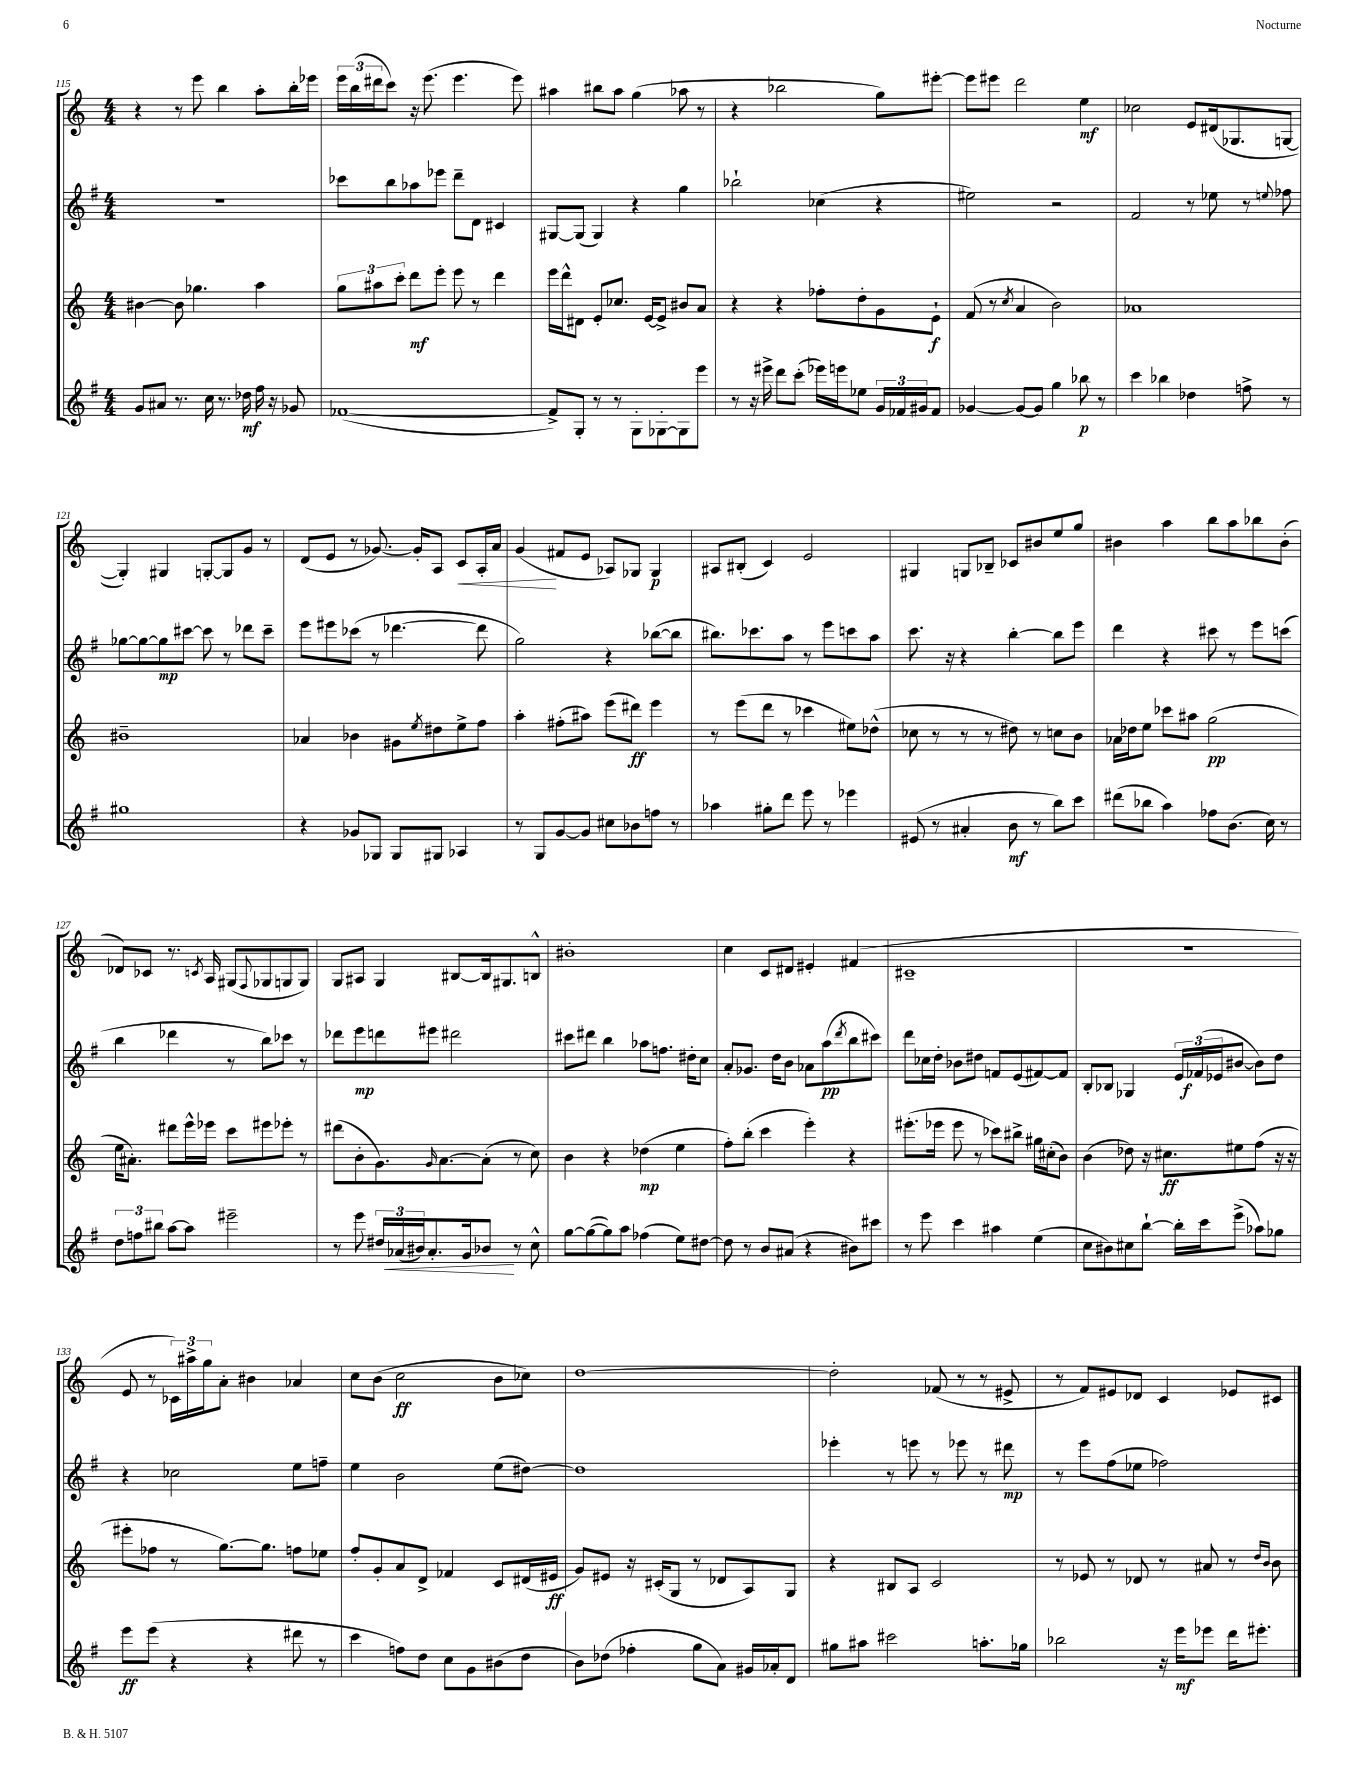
<<
\new StaffGroup <<
\new Staff = "s0" {
    \clef treble \key c \major \numericTimeSignature \time 4/4
    r4 r8 e'''8 b''4 a''8-. b''16-. ees'''16 |
    \tuplet 3/2 { e'''16 b''16( dis'''16 } c'''8) r16 e'''8.( e'''4. e'''8) |
    ais''4 bis''8 ais''8 g''4( aes''8 r8 |
    r4 bes''2 g''8) eis'''8~-. |
    eis'''8 eis'''8 d'''2 e''4\mf |
    ces''2 e'8 dis'16( ges8. g8~ |
    g4-.) gis4 g8~-. g8 g'8 r8 |
    d'8( e'8 r8 ges'8.~) ges'16-. a8 c'8\< a16-. a'16 |
    g'4\!( fis'8 e'8 aes8) ges8 ges4\p |
    ais8 bis8-.( c'4) e'2 |
    gis4 g8 bes8-- ces'8 bis'8 e''8 g''8 |
    bis'4 a''4 b''8 a''8 bes''8 bis'8-.( |
    des'8) ces'8 r8. \acciaccatura { c'8 } a16 gis8( \appoggiatura { f8 } ges8 g8 g8) |
    g8 ais8 g4 bis8~ bis16 gis8. b8-^ |
    bis'1-. |
    c''4 c'8 dis'8 eis'4-. fis'4( |
    cis'1-- |
    R1 |
    e'8 r8 \tuplet 3/2 { ces'16) ais''16-> g''16 } a'8-. bis'4 aes'4 |
    c''8 b'8( c''2\ff b'8 ces''8) |
    d''1~ |
    d''2-. fes'8( r8 r8 eis'8-> |
    r8 f'8) eis'8 des'8 c'4 ees'8 cis'8 \bar "|." |
}
\new Staff = "s1" {
    \clef treble \key g \major \numericTimeSignature \time 4/4
    R1 |
    ces'''8 b''8 aes''8 ees'''8 d'''8-- d'8 cis'4 |
    gis8~ gis8( gis4) r4 g''4 |
    bes''2-! ces''4( r4 |
    eis''2) r2 |
    fis'2 r8 ees''8 r8 \appoggiatura { e''8 } fes''8 |
    ges''8~ ges''8~ ges''8\mp cis'''8~ cis'''8 r8 des'''8 cis'''8-- |
    e'''8 eis'''8 ces'''8( r8 des'''4.~ des'''8 |
    g''2) r4 bes''8~( bes''8 |
    bis''8.) ces'''8. a''8 r8 e'''8 c'''8 a''8 |
    c'''8. r16 r4 b''4~-. b''8 e'''8 |
    d'''4 r4 cis'''8 r8 e'''8 c'''8( |
    b''4 des'''4 r8 b''8) ces'''8 r8 |
    des'''8 e'''8\mp d'''8 eis'''8 dis'''2 |
    cis'''8 dis'''8 b''4 aes''8 f''8. dis''16-. c''8 |
    a'8-. ges'8. d''16 b'8 aes'8 a''8\pp( \acciaccatura { d'''8 } b''8 cis'''8) |
    d'''8 ces''16 d''16-. bes'8 dis''8 f'8 e'8( fis'8~) fis'8 |
    b8-. bes8 ges4 \tuplet 3/2 { e'16 fes'16\f( ees'16 } bis'8~ bis'8) d''8 |
    r4 ces''2 e''8 f''8-- |
    e''4 b'2 e''8( dis''8~) |
    dis''1 |
    ees'''4-. r8 e'''8 r8 ees'''8 r8 dis'''8\mp |
    r8 e'''8 fis''8( ees''8 fes''2) \bar "|." |
}
\new Staff = "s2" {
    \clef treble \key c \major \numericTimeSignature \time 4/4
    bis'4~ bis'8 ges''4. a''4 |
    \tuplet 3/2 { g''8 ais''8 c'''8-. } d'''8\mf e'''8-. e'''8 r8 d'''4 |
    e'''16 d'''16-^ dis'8 e'8-. ces''8. e'16~ e'8-> bis'8 a'8 |
    r4 r4 fes''8-. d''8-. g'8 e'8-!\f |
    f'8( r8 \acciaccatura { c''8 } a'4 b'2) |
    aes'1 |
    bis'1-- |
    aes'4 bes'4 gis'8 \acciaccatura { e''8 } dis''8 e''8-> f''8 |
    a''4-. fis''8-.( ais''8) e'''8( dis'''8\ff) e'''4 |
    r8 e'''8( d'''8 r8 ces'''4 eis''8) des''8-^( |
    ces''8 r8 r8 r8 dis''8) r8 c''8 b'8 |
    aes'16 des''16 e''8 ces'''8 ais''8 g''2\pp( |
    e''16 ais'8.-.) dis'''8 e'''16-^ ees'''16 c'''8 eis'''8 ees'''8-. r8 |
    dis'''8( b'8-. g'8.) \grace { g'16 } a'8.~ a'8-.( r8 c''8) |
    b'4 r4 des''4\mp( e''4 |
    f''8-.) b''8-.( c'''4 e'''4-.) r4 |
    eis'''8.-.( ees'''16 ees'''8 r8 ces'''8) bis''8-> gis''16 cis''16-.( b'8) |
    b'4( des''8) r16 cis''8.\ff eis''8 f''8( r16 r16 |
    eis'''8-. fes''8 r8 g''8.~) g''8. f''8 ees''8 |
    f''8-. g'8-. a'8 d'8-> fes'4 c'8 dis'16( eis'16\ff |
    g'8) eis'8 r16 cis'16-.( g8 r8 des'8 a8) g8 |
    r4 bis8 a8 c'2 |
    r8 ees'8 r8 des'8 r8 ais'8 r8 \grace { d''16 b'16 } b'8 \bar "|." |
}
\new Staff = "s3" {
    \clef treble \key g \major \numericTimeSignature \time 4/4
    g'8 ais'8 r8. c''16 r8. des''16\mf fis''16 r16 ges'8 |
    fes'1~( |
    fes'8->) g8-. r8 r8 g8-. ges8~-. ges8 e'''8 |
    r8 r16 eis'''16-> d'''8 c'''8-.( ees'''16) e'''16 ees''8 \tuplet 3/2 { g'16 fes'16 gis'16 } fes'8 |
    ges'4~ ges'8~ ges'8 g''4 bes''8\p r8 |
    c'''4 bes''4 des''4 f''8-> r8 |
    gis''1 |
    r4 ges'8 ges8 ges8 gis8 aes4 |
    r8 g8 g'8~ g'8 cis''8 bes'8 f''8 r8 |
    aes''4 gis''8-. d'''8 e'''8 r8 ees'''4 |
    eis'8( r8 ais'4-. b'8\mf r8 b''8) c'''8 |
    dis'''8( bes''8 a''4) fes''8 b'8.( c''16) r8 |
    \tuplet 3/2 { d''8 f''8 bis''8 } a''8~ a''8 eis'''2-- |
    r8 e'''8 \tuplet 3/2 { dis''16 aes'16\<( bis'16) } aes'8.-. g'16 bes'8\! r8 c''8-^ |
    g''8~ g''8~( g''8) a''8 fes''4( e''8) dis''8~ |
    dis''8 r8 b'8 ais'8( r4 bis'8) cis'''8 |
    r8 e'''8 c'''4 ais''4 e''4( |
    c''8 bis'8) cis''8 b''8~-! b''16-. c'''16 e'''8->( aes''8) ges''8 |
    e'''8\ff e'''8( r4 r4 dis'''8 r8 |
    c'''4 f''8) d''8 c''8 g'8 bis'8( d''8 |
    b'8) des''8( fes''4-. g''8 a'8) gis'16 aes'16-. d'8 |
    gis''8 ais''8 cis'''2 a''8.-. ges''16 |
    bes''2 r16 e'''16\mf ees'''8 d'''16 eis'''8.-. \bar "|." |
}
>>
>>
\layout { \context { \Score currentBarNumber = #115 } }
